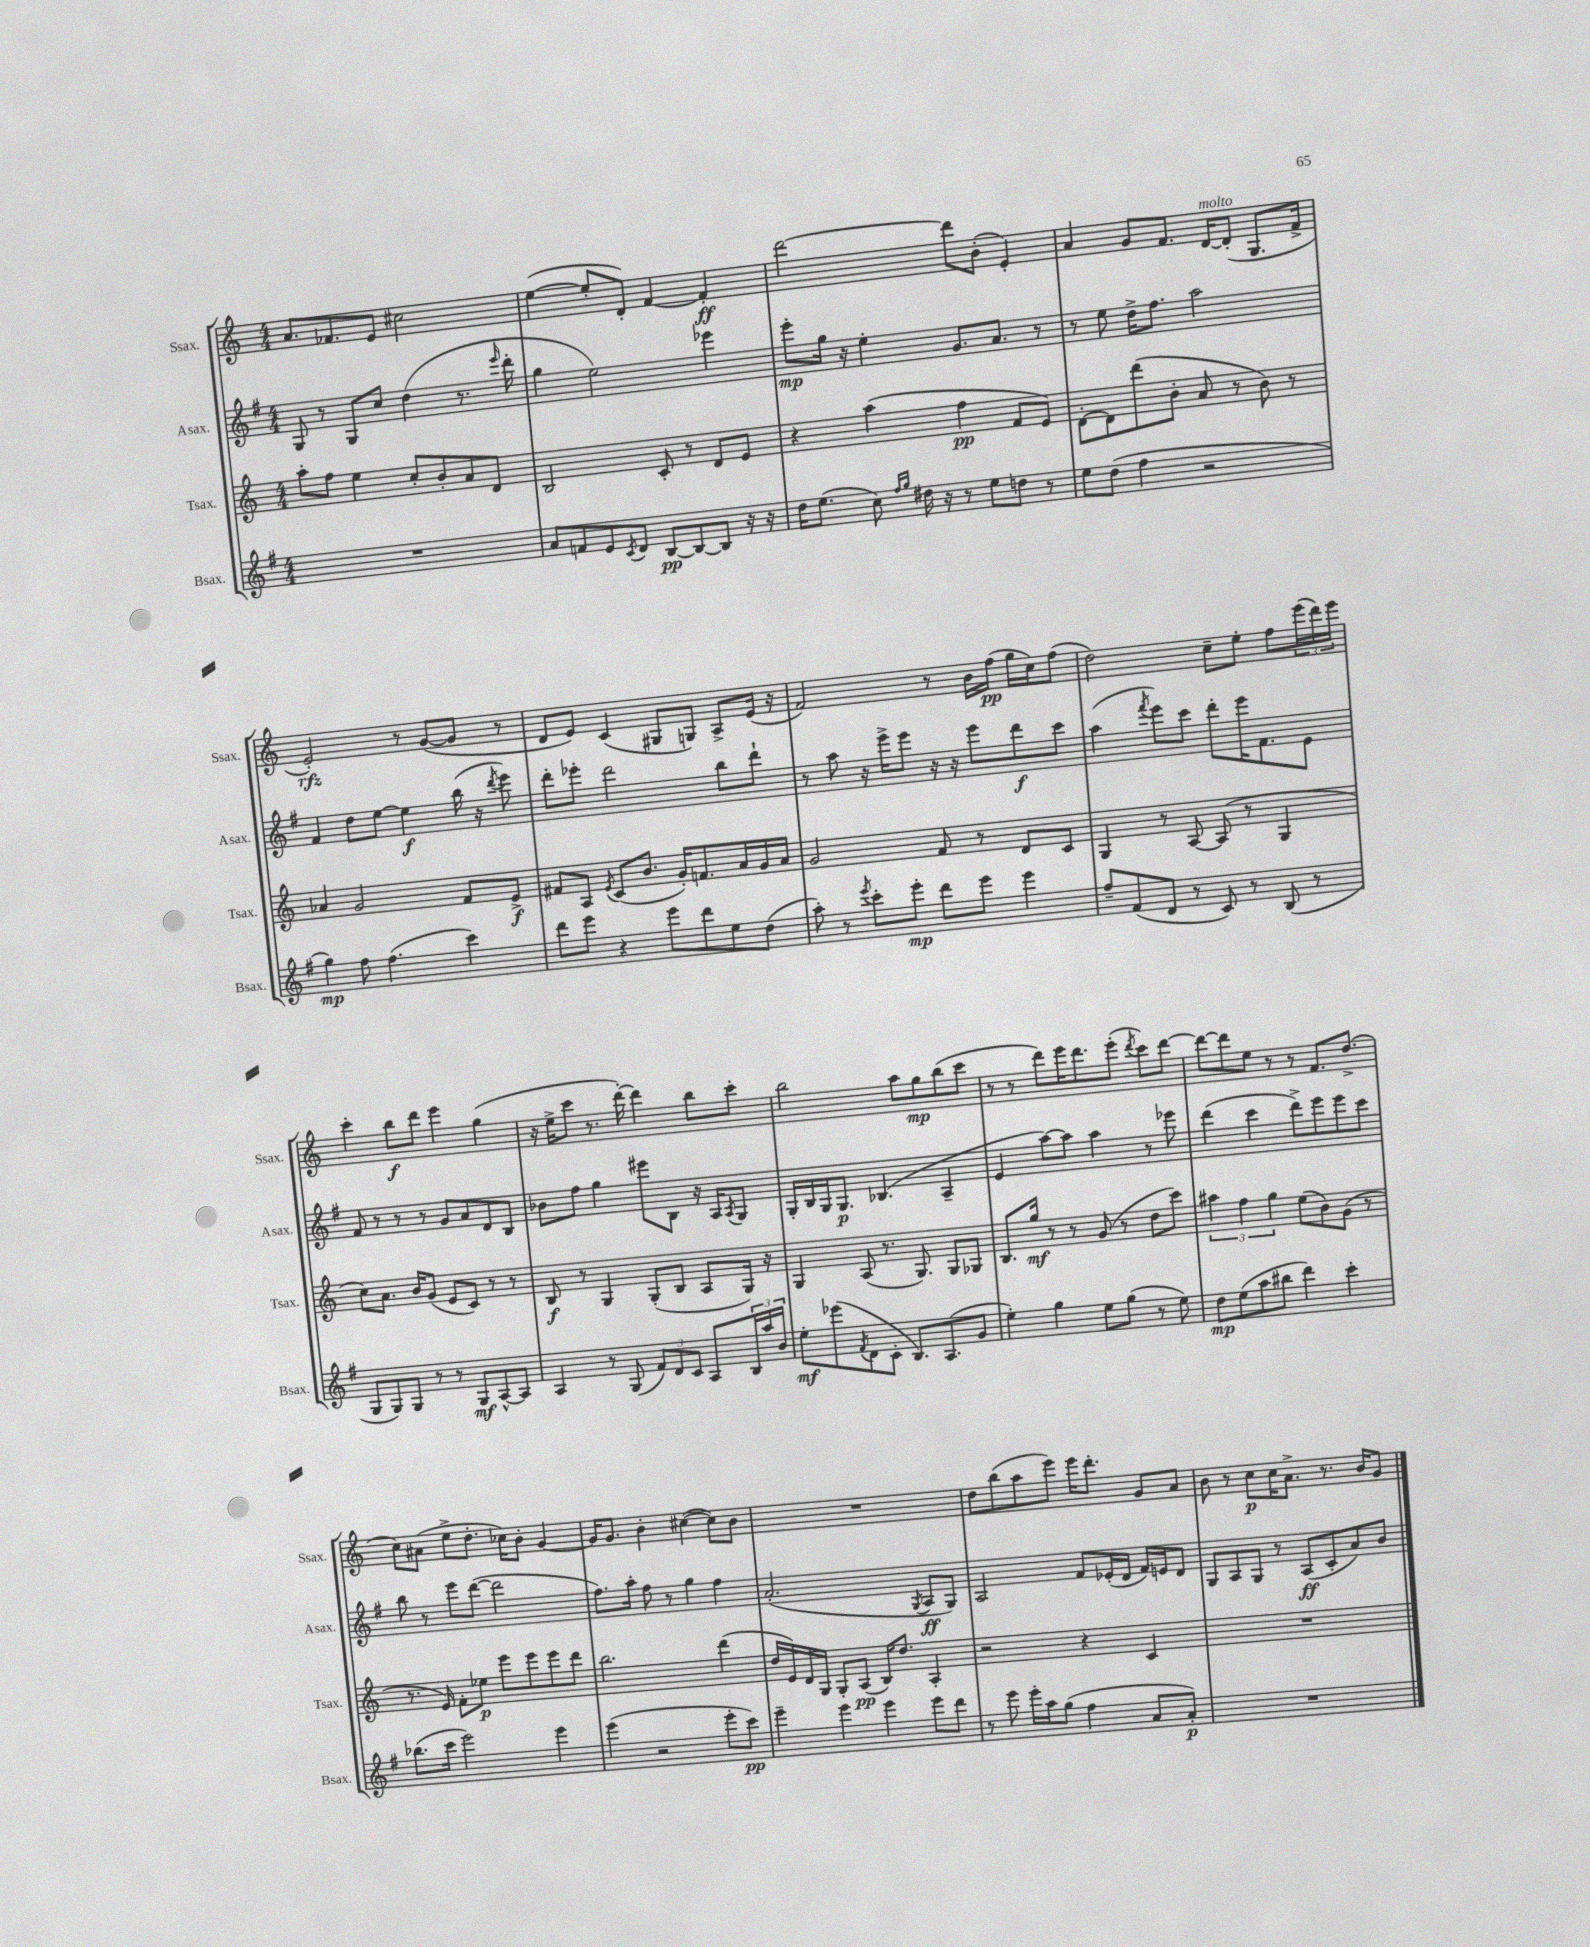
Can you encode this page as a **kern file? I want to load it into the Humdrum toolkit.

**kern	**dynam	**kern	**dynam	**kern	**dynam	**kern	**dynam
*part4	*part4	*part3	*part3	*part2	*part2	*part1	*part1
*staff4	*staff4	*staff3	*staff3	*staff2	*staff2	*staff1	*staff1
*I"Bsax.	*	*I"Tsax.	*	*I"Asax.	*	*I"Ssax.	*
*I'Bsax.	*	*I'Tsax.	*	*I'Asax.	*	*I'Ssax.	*
*clefG2	*	*clefG2	*	*clefG2	*	*clefG2	*
*k[f#]	*	*k[]	*	*k[f#]	*	*k[]	*
*M4/4	*	*M4/4	*	*M4/4	*	*M4/4	*
=50	=50	=50	=50	=50	=50	=50	=50
1r	.	8aa'\L	.	8G/	.	8.a/L	.
.	.	8ff\J	.	8r	.	.	.
.	.	.	.	.	.	8.f-X/	.
.	.	4ee\	.	8G/L	.	.	.
.	.	.	.	8cc/J	.	8e/J	.
.	.	8cc'/L	.	(4dd\	.	2cc#X\	.
.	.	8b'/	.	.	.	.	.
.	.	8a/	.	8.r	.	.	.
.	.	8d/J	.	.	.	.	.
.	.	.	.	16qqeee/	.	.	.
.	.	.	.	16ddd'\	.	.	.
=51	=51	=51	=51	=51	=51	=51	=51
8a/L	.	2B/	.	4gg\	.	([4ee\	.
8fn/	.	.	.	.	.	.	.
8e/	.	.	.	2ee\)	.	8ee'/L]	.
8qc/	.	.	.	.	.	.	.
8d/J	.	.	.	.	.	8d'/J)	.
[8B/L	pp	8c'/	.	.	.	[4f/	.
8B/_	.	8r	.	.	.	.	.
8B/J]	.	8d/L	.	4eee-X\	.	4f'/]	ff
16r	.	8e/J	.	.	.	.	.
16r	.	.	.	.	.	.	.
=52	=52	=52	=52	=52	=52	=52	=52
16dd\KL	.	4r	.	8eee'\L	mp	[2ddd\	.
(8.ee\J	.	.	.	.	.	.	.
.	.	.	.	16gg\Jk	.	.	.
.	.	.	.	16r	.	.	.
8cc\)	.	(4aa\	.	4ee'\	.	.	.
16qqff#/LL	.	.	.	.	.	.	.
16qqgg/JJ	.	.	.	.	.	.	.
16dd#X\	.	.	.	.	.	.	.
16r	.	.	.	.	.	.	.
8r	.	4ff\	pp	8.g/L	.	8ddd\L]	.
8ee\L	.	.	.	.	.	(8b'\J	.
.	.	.	.	8.a/J	.	.	.
8ddn\J	.	8f/L	.	.	.	4e'/)	.
8r	.	8e/J)	.	8r	.	.	.
=53	=53	=53	=53	=53	=53	=53	=53
8ee\L	.	[8d'\L	.	8r	.	4a/	.
(8dd\J	.	8d\]	.	8ee\	.	.	.
4ff#\	.	(8ddd\	.	16dd^\KL	.	8g/L	.
.	.	.	.	8.ff#\J	.	.	.
.	.	8b'\J	.	.	.	8.f/J	.
2r	.	8a/	.	2aa\	.	.	.
!	!	!	!	!	!	!LO:TX:a:i:t=molto	!
.	.	.	.	.	.	[16d/KL	.
.	.	8r	.	.	.	(8d'/J]	.
.	.	8b\)	.	.	.	8.G/L	.
.	.	8r	.	.	.	.	.
.	.	.	.	.	.	16f^/Jk	.
!!LO:LB:g=z
=54	=54	=54	=54	=54	=54	=54	=54
4gg\)	mp	4a-X/	.	4f#/	.	2e'/)	rfz
8ff#\	.	2g/	.	8dd\L	.	.	.
(4.ff#\	.	.	.	[8ee\J	.	.	.
.	.	.	.	4ee\]	f	8r	.
.	.	.	.	.	.	([8g/L	.
4ccc\)	.	8f/L	.	(16bb\	.	8g/J]	.
.	.	.	.	16r	.	.	.
.	.	.	.	8qddd/	.	.	.
.	.	8e^/J	f	8eee\)	.	8r	.
=55	=55	=55	=55	=55	=55	=55	=55
8ddd\L	.	8f#X/L	.	8ddd'\L	.	8d/L	.
8eee\J	.	8A/J	.	8eee-X'\J	.	8e/J)	.
.	.	8qe/	.	.	.	.	.
4r	.	(8c/L	.	2ddd\	.	(4c/	.
.	.	8.b/J	.	.	.	.	.
8eee\L	.	.	.	.	.	8G#X/L	.
.	.	16g'/KL)	.	.	.	.	.
8ddd\	.	8.fn/	.	.	.	8Gn/J)	.
8ee\	.	.	.	8bb\L	.	8A^/L	.
.	.	16a/L	.	.	.	.	.
(8dd\J	.	16g/	.	8ddd`\J	.	(16e/Jk	.
.	.	16a/JJ	.	.	.	16r	.
=56	=56	=56	=56	=56	=56	=56	=56
8aa'\)	.	2g/	.	8r	.	2f/)	.
8r	.	.	.	8aa\	.	.	.
8qeee/	.	.	.	.	.	.	.
8ccc'\L	.	.	.	16r	.	.	.
.	.	.	.	16eee^\KL	.	.	.
8eee'\J	mp	.	.	8eee\J	.	.	.
8ddd\L	.	8f/	.	16r	.	8r	.
.	.	.	.	16r	.	.	.
8eee\J	.	8r	.	8eee\L	.	16b\LL	.
.	.	.	.	.	.	(16ff\JJ	pp
4eee\	.	8d/L	.	8ddd\	f	16gg\LL	.
.	.	.	.	.	.	16cc\J)	.
.	.	8c/J	.	8ccc\J	.	(8ff\J	.
=57	=57	=57	=57	=57	=57	=57	=57
8ff#~/L	.	4G/	.	(4aa\	.	2dd\)	.
(8f#/	.	.	.	.	.	.	.
.	.	.	.	8qfff#/	.	.	.
8d/J	.	8r	.	8eee\L)	.	.	.
8r	.	[8A/	.	8ccc\J	.	.	.
8c/)	.	(8A/]	.	8ddd'\L	.	8cc~\L	.
8r	.	8r	.	16eee\K	.	8ee'\J	.
.	.	.	.	8.f#\	.	.	.
(8B/	.	4G/	.	.	.	8ff\L	.
8r	.	.	.	8e\J	.	(24eee\L	.
.	.	.	.	.	.	24ddd\)	.
.	.	.	.	.	.	24eee\JJ	.
!!LO:LB:g=z
=58	=58	=58	=58	=58	=58	=58	=58
8G/L	.	8cc\L)	.	8f#/	.	4ccc'\	.
8G/)	.	8.a\J	.	8r	.	.	.
8G/J	.	.	.	8r	.	8bb\L	f
.	.	16b/KL	.	.	.	.	.
8r	.	(8g/J	.	8r	.	8ddd\J	.
8r	.	8e/L	.	8g/L	.	4eee\	.
8G/L	mf	8c/J)	.	8a/	.	.	.
[8A^^/	.	8r	.	8d/	.	(4gg\	.
8A/J]	.	8r	.	8B/J	.	.	.
=59	=59	=59	=59	=59	=59	=59	=59
4A/	.	8B/	f	8b-X\L	.	16r	.
.	.	.	.	.	.	16ee^\KL	.
.	.	8r	.	8ff#\J	.	8ccc\J	.
8r	.	4G/	.	4gg\	.	8.r	.
(8G/	.	.	.	.	.	.	.
.	.	.	.	.	.	[16ddd'\)	.
12f#/L)	.	(8G'/L	.	8eee#X\L	.	4ddd\]	.
12d/	.	.	.	.	.	.	.
.	.	8B/J	.	8B\J	.	.	.
12c/J	.	.	.	.	.	.	.
8A/L	.	8A/L	.	16r	.	8bb\L	.
.	.	.	.	16A/KL	.	.	.
.	.	.	.	8qA/	.	.	.
24B/L	.	16G/Jk)	.	8G/J	.	8ccc'\J	.
24aa/	.	.	.	.	.	.	.
.	.	16r	.	.	.	.	.
24b/JJ	.	.	.	.	.	.	.
=60	=60	=60	=60	=60	=60	=60	=60
8ee'\L	mf	4G/	.	16G'/LL	.	2bb\	.
.	.	.	.	16B/	.	.	.
(8eee-X\	.	.	.	16G/J	.	.	.
.	.	.	.	8.G/J	p	.	.
8qf#/	.	.	.	.	.	.	.
8d\	.	(8A/	.	.	.	.	.
8c'\J	.	8.r	.	(4.B-X/	.	.	.
8.B/L)	.	.	.	.	.	8aa\L	.
.	.	8.G/)	.	.	.	.	.
.	.	.	.	.	.	8gg\	mp
(8.A/	.	.	.	.	.	.	.
.	.	8G/L	.	4A~/	.	(8bb\	.
8g/J	.	8G-X/J	.	.	.	8ccc\J	.
=61	=61	=61	=61	=61	=61	=61	=61
4ee'\)	.	8.B/L	.	4e/	.	8r	.
.	.	.	.	.	.	8r	.
.	.	16gg/Jk	mf	.	.	.	.
4gg\	.	8r	.	[8aa\L)	.	8ddd\L)	.
.	.	8r	.	8aa\J]	.	16eee\K	.
.	.	.	.	.	.	8.ddd\	.
8ee\L	.	(8g/	.	4aa\	.	.	.
(8gg\J	.	8r	.	.	.	(8eee'\J	.
.	.	.	.	.	.	8qddd/	.
8r	.	8dd\L	.	8r	.	8ccc\L)	.
8ee\)	.	8ccc\J)	.	8eee-X\	.	[8ddd\J	.
=62	=62	=62	=62	=62	=62	=62	=62
8dd\L	mp	6aa#X\	.	(4ddd\	.	8ddd\L_	.
(8ee\	.	.	.	.	.	8ddd\]	.
.	.	6ff\	.	.	.	.	.
8aa\	.	.	.	4ccc\	.	8ee\J	.
.	.	6gg\	.	.	.	.	.
8bb#X\J	.	.	.	.	.	8r	.
4ddd\)	.	(8ee\L	.	8ddd^\L)	.	8r	.
.	.	8b\)	.	8eee\	.	8.f/L	.
4ccc'\	.	(8g\J	.	8eee\	.	.	.
.	.	.	.	.	.	(8.dd^/J	.
.	.	8r	.	8ccc\J	.	.	.
!!LO:LB:g=z
=63	=63	=63	=63	=63	=63	=63	=63
(8.bb-X\L	.	8.r	.	8bb\	.	8cc\L)	.
.	.	.	.	8r	.	(8a#X\J	.
16ccc\Jk	.	16e/)	.	.	.	.	.
2eee\)	.	8f'\L	.	8eee\L	.	8ee^\L	.
.	.	8ee-X\J	p	([8ddd\J	.	8.dd'\J	.
.	.	8eee\L	.	2ddd\]	.	.	.
.	.	.	.	.	.	16cc-X\KL)	.
.	.	8eee\	.	.	.	8b'\J	.
4eee\	.	8eee\	.	.	.	[4g/	.
.	.	8ddd\J	.	.	.	.	.
=64	=64	=64	=64	=64	=64	=64	=64
(4eee\	.	2.bb\	.	8.ff#\L)	.	16g/KL]	.
.	.	.	.	.	.	8.g/J	.
.	.	.	.	16aa'\Jk	.	.	.
2r	.	.	.	8ff#\	.	4b'\	.
.	.	.	.	8r	.	.	.
.	.	.	.	4gg\	.	([4cc#X\	.
8eee'\L	.	(4ddd\	.	4ff#\	.	8cc#\L])	.
8ccc\J)	pp	.	.	.	.	8b\J	.
=65	=65	=65	=65	=65	=65	=65	=65
4eee~\	.	16dd/LL	.	(2.a'/	.	1r	.
.	.	16e/)	.	.	.	.	.
.	.	16d/	.	.	.	.	.
.	.	16G/JJ	.	.	.	.	.
4eee\	.	8G'/L	.	.	.	.	.
.	.	(8A/J	pp	.	.	.	.
4eee\	.	16B/KL)	.	.	.	.	.
.	.	8.dd/J	.	.	.	.	.
.	.	.	.	8qG/	.	.	.
8eee\L	.	4A'/	.	8A/L	ff	.	.
8ddd\J	.	.	.	8G/J)	.	.	.
=66	=66	=66	=66	=66	=66	=66	=66
8r	.	2r	.	2A/	.	8dd\L	.
8eee\	.	.	.	.	.	(8bb\	.
16eee'\LL	.	.	.	.	.	8aa\	.
16aa\J	.	.	.	.	.	.	.
(8gg\J	.	.	.	.	.	8eee\J)	.
4ff#\	.	4r	.	8f#/L	.	16eee\KL	.
.	.	.	.	.	.	8.ddd'\J	.
.	.	.	.	(16e-X'/L	.	.	.
.	.	.	.	16d/JJ	.	.	.
8a/L	.	4c/	.	16f#/LL)	.	8g/L	.
.	.	.	.	16en/J	.	.	.
8a'/J)	p	.	.	8d/J	.	8a/J	.
=67	=67	=67	=67	=67	=67	=67	=67
1r	.	1r	.	8G/L	.	8b\	.
.	.	.	.	8A/	.	8r	.
.	.	.	.	8G/J	.	8cc\L	p
.	.	.	.	8r	.	16cc\K	.
.	.	.	.	.	.	8.a^\J	.
.	.	.	.	(8A/L	ff	.	.
.	.	.	.	8c'/	.	8.r	.
.	.	.	.	8a/)	.	.	.
.	.	.	.	.	.	16b/KL	.
.	.	.	.	8b/J	.	8g/J	.
==	==	==	==	==	==	==	==
*-	*-	*-	*-	*-	*-	*-	*-
